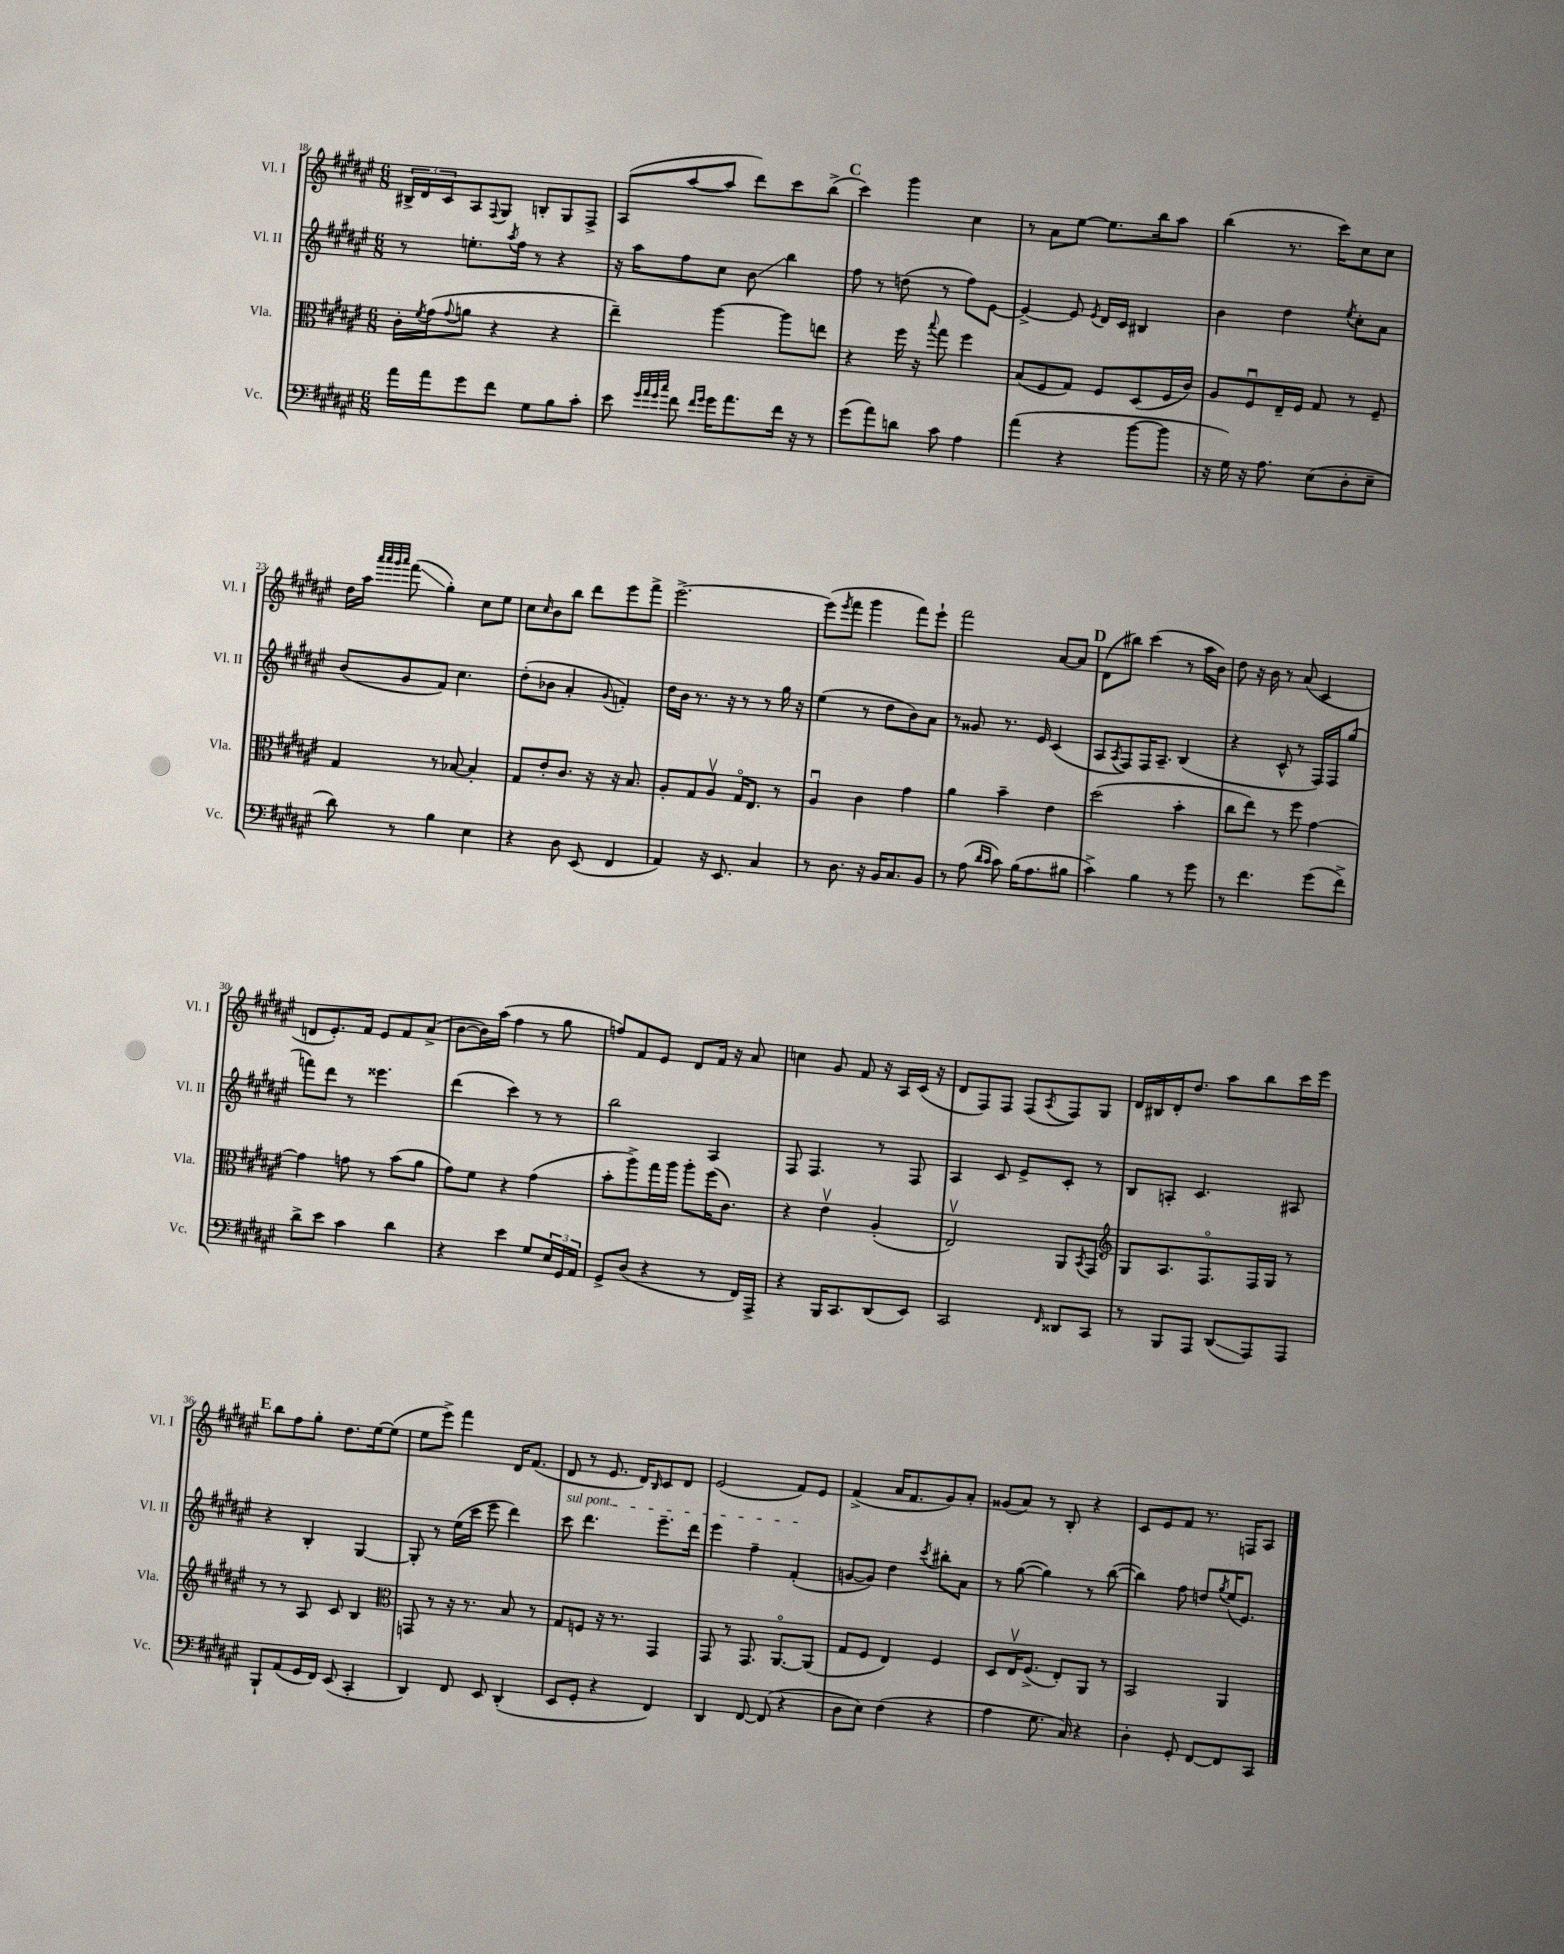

**kern	**kern	**kern	**kern
*staff4	*staff3	*staff2	*staff1
*clefF4	*clefC3	*clefG2	*clefG2
*k[f#c#g#d#a#e#]	*k[f#c#g#d#a#e#]	*k[f#c#g#d#a#e#]	*k[f#c#g#d#a#e#]
*M6/8	*M6/8	*M6/8	*M6/8
16a#	16c#'	8r	24B#^
.	.	.	24d#
.	8qf#	.	.
16a#	(16g#	.	.
.	.	.	24c#
.	8qqg#	.	.
8g#	8a	8.ee'	8A#
.	.	.	8qqF#
8f#	4r	.	8G#
.	.	8qaa#	.
.	.	16ff#	.
8G#	.	8r	8B'
8B	4r	4r	8G#
8c#'	.	.	8F#^
=	=	=	=
8e#	4ee#~)	16r	(8A#
.	.	16aa#	.
32qqg#	.	.	.
32qqa#	.	.	.
32qqg#	.	.	.
32qqcc#	.	.	.
8f#	.	8ff#	[8aa#
16qqf#	.	.	.
16qqg#	.	.	.
16g#	[4aa#	8cc#	8aa#]
8.a#	.	.	.
.	.	8b	8ddd#)
16f#	8aa#]	4bb	8ccc#
16r	.	.	.
8r	8ee	.	(8bb^
=	=	=	=
(8g#	4r	8ff#	4ccc#)
8a#)	.	8r	.
8d	16ff#	(8dd	4ggg#
.	16r	.	.
.	8qqbb	.	.
8c#	8gg#	8r	.
4A#	4ff#	8ff#)	4cc#
.	.	[8e#	.
=	=	=	=
(4a#	(8B	4e#^_	8r
.	8F#	.	8a#
4r	8G#)	8e#]	[8ee#
.	.	8qe#	.
.	8F#	16d#	8.ee#]
.	.	16c#	.
[8b	(8D#	4B#	.
.	.	.	16bb
8b]	16F#	.	8aa#
.	16c#)	.	.
=	=	=	=
16r	8A#	4b	(4bb
16G#)	.	.	.
16r	8F#u	.	.
8.A#	.	.	.
.	16E#~	4dd#	8.r
.	16F#	.	.
(8E#	8G#	.	.
.	.	.	16ccc#)
.	.	8qee#	.
8D#'	8r	8cc#'	8cc#
8E#~	8F#~	8a#	8cc#
=	=	=	=
8d#)	4G#	(8b	16dd#
.	.	.	16aa#
.	.	.	32qqaaa#
.	.	.	32qqaaa#
.	.	.	32qqggg#
.	.	.	32qqaaa#
8r	.	8g#	(8fff#
4B	8r	8f#)	4gg#')
.	[8B-	4.cc#	.
4E#	4B-']	.	8cc#
.	.	.	8ee#
=	=	=	=
4r	8G#	(8dd#'	8cc#
.	.	.	16qqcc#
.	8e#'	8b-	8b
8D#	8.c#	4a#'	8bb
(8EE#	.	.	8ddd#
.	16r	.	.
.	.	8qqg#	.
4FF#	16r	4f')	8eee#
.	8.B	.	.
.	.	.	8fff#^
=	=	=	=
4AA#)	8A#'	16dd#	[2.eee#^
.	.	16b	.
.	8G#	8.r	.
16r	8A#v	.	.
8.EE#	.	16r	.
.	16G#o	8r	.
.	8.E#	.	.
4C#	.	8r	.
.	8r	16gg#	.
.	.	16r	.
=	=	=	=
8r	4A#u	(4ee#	(8eee#]
.	.	.	8qeee#
8.D#	.	.	8fff#
.	4c#	8r	4ggg#
16r	.	.	.
16BB	.	8dd#	.
8.C#	.	.	.
.	4g#	8b)	8fff#)
8BB	.	8a#	8eee#`
=	=	=	=
8r	4a#	8r	2fff#
(8A#	.	8g##	.
16qqd#	.	.	.
16qqc#	.	.	.
8c#)	4b~	8.r	.
(16B	.	.	.
8.A#	.	16e#	.
.	4e#	(4c#	[8a#
8B#	.	.	8a#]
=	=	=	=
4c#^)	(2dd#	8A#	(8d#
.	.	8qA#	.
.	.	8F#)	8bb#)
4B	.	16F#	(4ccc#
.	.	8.A#~	.
8r	4b'	(4B	8r
8g#	.	.	16aa#
.	.	.	16b)
=	=	=	=
8r	8cc#	4r	8dd#
4.f#	8ee#)	.	16r
.	.	.	16b
.	8r	8c#^^	8r
.	8ff#	8r	(8a#
(8g#	[4g#	16F#)	4c#
.	.	16F#	.
8f#^)	.	(8gg#	.
=	=	=	=
8d#^	4g#]	8fff)	8d
8e#	.	8ddd#	8.e#')
4c#	8g	8r	.
.	.	.	16f#
.	8r	4.eee##	8e#
4d#	(8b	.	8f#
.	8a#	.	(8a#^
=	=	=	=
4r	8g#)	(4ddd#	[8b
.	8f#	.	16b])
.	.	.	(16aa#
4e#	4r	4ccc#)	4ff#
8G#	(4g#	8r	8r
24E#	.	8r	8gg#
24GG#	.	.	.
24AA#	.	.	.
=	=	=	=
8GG#^	8b'	2bb	8ff)
(8D#	8aa#^)	.	8f#
4r	16gg#	.	8e#
.	16aa#	.	.
.	8aa#'	.	8d#
8r	(16ff#	4A#	16f#
.	8.c#)	.	16r
16FF#)	.	.	8a#
16AAA#^	.	.	.
=	=	=	=
4r	4r	8F#	4cc
.	.	4.F#	.
16BBB	4e#v	.	8g#
8.CC#	.	.	.
.	.	.	8f#
(8DD#	(4A#'	8r	16r
.	.	.	16A#
8EE#)	.	8F#	(16c#
.	.	.	16r
=	=	=	=
2CC#	2E#v)	4A#	8d#
.	.	.	8F#)
.	.	8c#	8F#
.	.	8e#^	(8F#
16qqFF#	.	.	8qA#
8DD##	8AA#	8c#'	8F#)
.	8qBB	.	.
8CC#	8GG#	8r	8G#
=	=	=	=
*	*clefG2	*	*
8r	8G#	8B	16d#
.	.	.	16B#
8BBB	8.A#	8A'	16d#'
.	.	.	8.dd#
8AAA#	.	4.c#	.
.	8.F#o	.	.
(8DD#	.	.	8aa#
8AAA#)	16F#	.	8bb
.	16G#	.	.
8AAA#	8r	8A#	16ccc#
.	.	.	16eee#
=	=	=	=
8BBB`	8r	4r	8bb
(8AA#	8r	.	8ff#
16GG#	8A#	4B'	8gg#'
16FF#)	.	.	.
(8EE#	8c#	.	8.dd#
4CC#'	4B	[4G#	.
.	.	.	[16ee#
.	.	.	(8ee#]
=	=	=	=
*	*clefC3	*	*
4DD#)	8GG	8G#']	8ee#
.	8r	8r	8eee#^)
8FF#	16r	(16ee#	4fff#
.	8.r	16ccc#	.
8EE#	.	8eee#	.
(4DD#'	8B	4ddd#)	16d#
.	.	.	(8.f#
.	8r	.	.
=	=	=	=
8EE#	8G#	8ccc#	8d#
8GG#'	8F	4.ddd#	8r
4r	16r	.	8.e#
.	8.r	.	.
.	.	.	16d#)
.	.	.	16qqB
4FF#)	4GG#	8.eee#~	8c#
.	.	.	8d#
.	.	16ddd#	.
=	=	=	=
4DD#	8GG#	4eee#	(2e#
.	8r	.	.
[8FF#	8.GG#	4ff#~	.
(8FF#]	.	.	.
.	[8.AA#o	.	.
4r	.	(4f#'	8f#)
.	(8AA#]	.	8e#
=	=	=	=
8D#	8G#	[8g	(4f#^
8E#)	8F#	8g])	.
(4F#	4E#)	4dd#	16a#
.	.	.	8.f#
.	.	8qccc#	.
4r	4F#	8bb#'	8g#)
.	.	8a#	8a#'
=	=	=	=
4A#	8D#	8r	(8g##
.	16E#v	([8gg#	8a#)
.	(8.F#^	.	.
8.G#	.	4gg#])	8r
.	8E#')	.	8B'
16C#)	.	.	.
4r	8AA#	8r	4r
.	8r	([8bb	.
=	=	=	=
4D#'	2BB	4bb])	8c#
.	.	.	8e#
8GG#'	.	8ff#	8f#
[8FF#	.	8dd	8.r
.	.	8qgg#	.
8FF#]	4AA#	(16ee#	.
.	.	8.e#)	16F
8CC#	.	.	8A#
==	==	==	==
*-	*-	*-	*-
